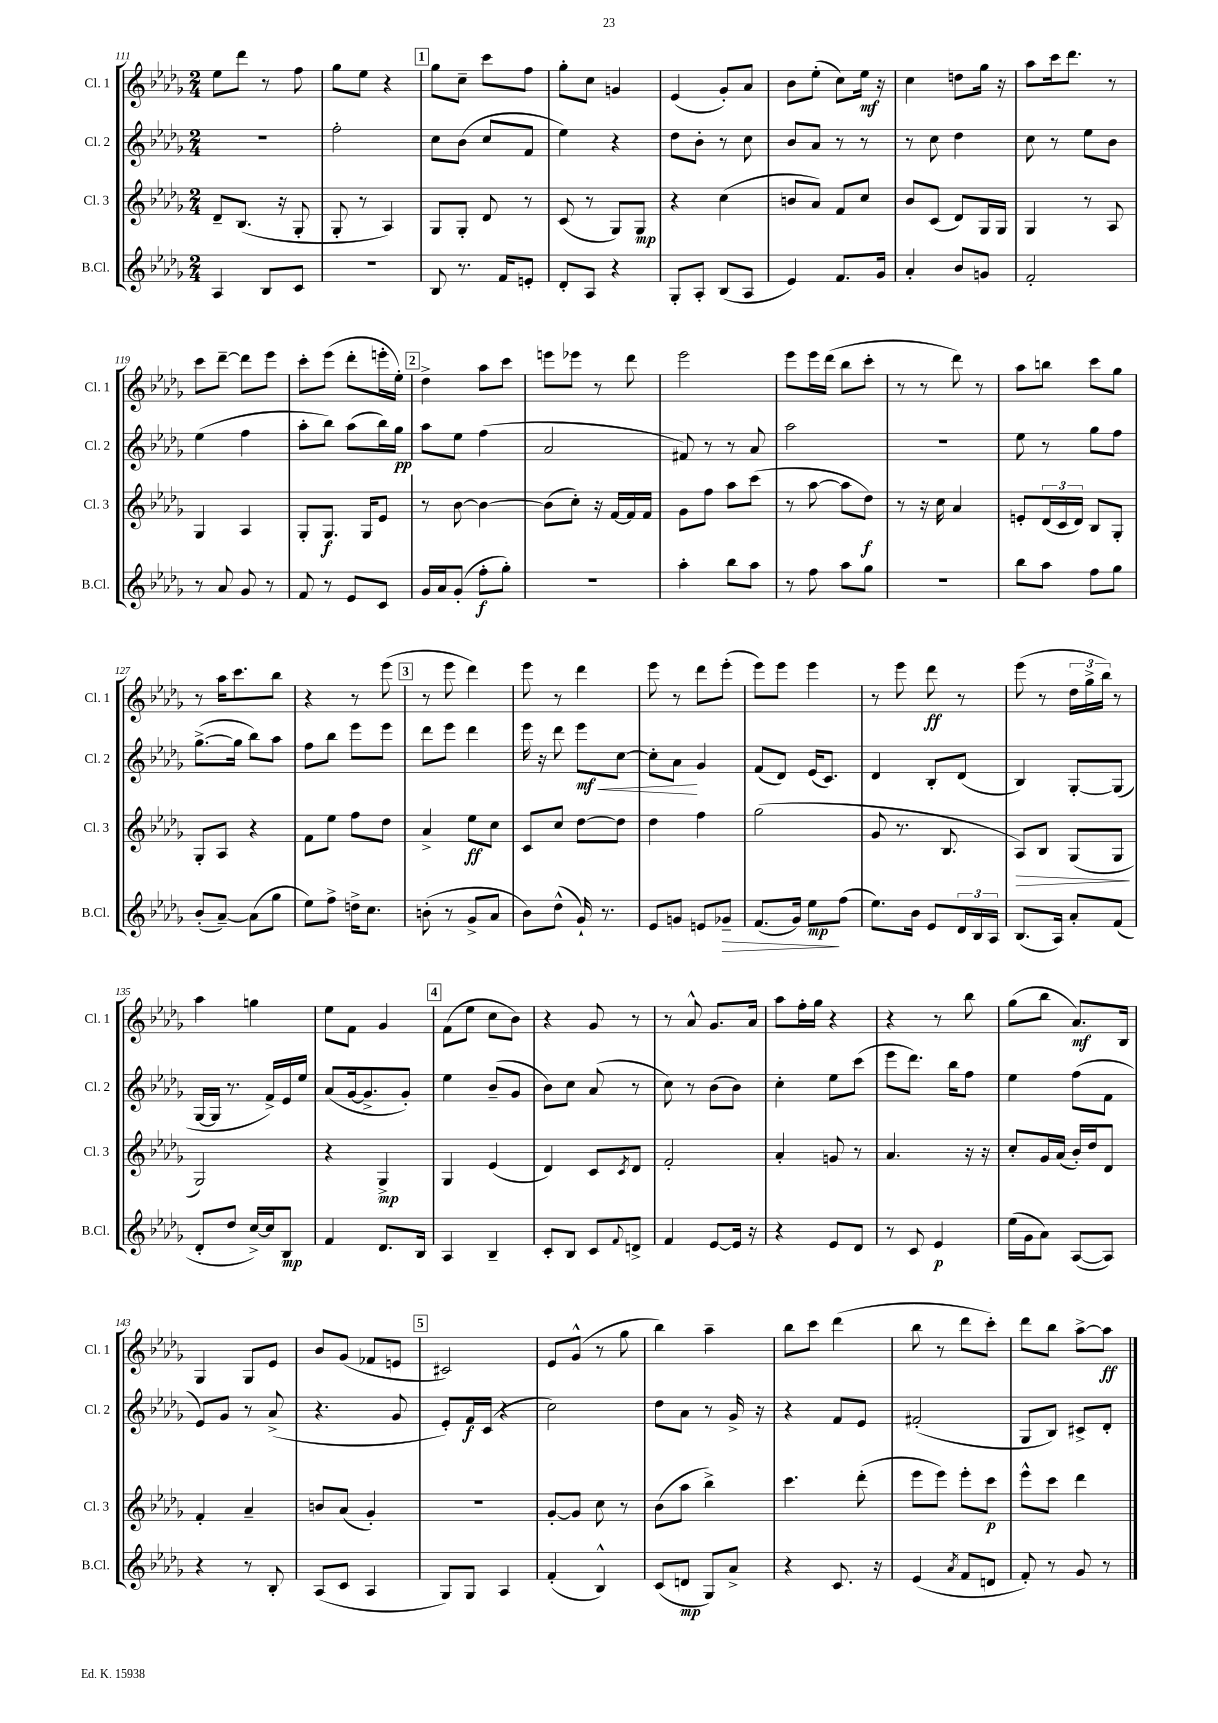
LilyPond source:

<<
\new StaffGroup <<
\new Staff = "s0" \with { instrumentName = "Cl. 1" shortInstrumentName = "Cl. 1" } {
    \clef treble \key des \major \numericTimeSignature \time 2/4
    ees''8 des'''8 r8 f''8 |
    ges''8 ees''8 r4 |
    \mark \markup { \box "1" } ges''8 c''8-- c'''8 f''8 |
    ges''8-. c''8 g'4 |
    ees'4( ges'8-.) aes'8 |
    bes'8 ees''8-.( c''8) ees''16\mf r16 |
    c''4 d''8 ges''16 r16 |
    aes''8 c'''16 des'''8. r8 |
    c'''8 des'''8~-- des'''8 ees'''8 |
    c'''8-. ees'''8( des'''8-. e'''16-. ees''16-.) |
    \mark \markup { \box "2" } des''4-> aes''8 c'''8 |
    e'''8 ees'''8 r8 des'''8 |
    ees'''2 |
    ees'''8 ees'''16 des'''16( bes''8 c'''8-. |
    r8 r8 des'''8) r8 |
    aes''8 b''8 c'''8 ges''8 |
    r8 aes''16 c'''8. bes''8 |
    r4 r8 ees'''8( |
    \mark \markup { \box "3" } r8 ees'''8 des'''4) |
    ees'''8 r8 des'''4 |
    ees'''8 r8 des'''8 ees'''8-.( |
    ees'''8) ees'''8 ees'''4 |
    r8 ees'''8 des'''8\ff r8 |
    ees'''8( r8 \tuplet 3/2 { des''16 ges''16-> bes''16) } r8 |
    aes''4 g''4 |
    ees''8 f'8 ges'4 |
    \mark \markup { \box "4" } f'8( ees''8 c''8 bes'8) |
    r4 ges'8 r8 |
    r8 aes'8-^ ges'8. aes'16 |
    aes''8 f''16-. ges''16 r4 |
    r4 r8 bes''8 |
    ges''8( bes''8 aes'8.\mf) bes16 |
    ges4 ges8 ees'8 |
    bes'8 ges'8( fes'8 e'8 |
    \mark \markup { \box "5" } cis'2) |
    ees'8 ges'8-^( r8 ges''8 |
    bes''4) aes''4-- |
    bes''8 c'''8 des'''4( |
    bes''8 r8 des'''8 c'''8-.) |
    des'''8 bes''8 aes''8~-> aes''8\ff \bar "|." |
}
\new Staff = "s1" \with { instrumentName = "Cl. 2" shortInstrumentName = "Cl. 2" } {
    \clef treble \key des \major \numericTimeSignature \time 2/4
    R2 |
    f''2-. |
    \mark \markup { \box "1" } c''8 bes'8( c''8 f'8 |
    ees''4) r4 |
    des''8 bes'8-. r8 c''8 |
    bes'8 aes'8 r8 r8 |
    r8 c''8 des''4 |
    c''8 r8 ees''8 bes'8 |
    ees''4( f''4 |
    aes''8-. bes''8) aes''8( bes''16) ges''16\pp |
    \mark \markup { \box "2" } aes''8 ees''8 f''4( |
    aes'2 |
    fis'8) r8 r8 aes'8 |
    aes''2 |
    R2 |
    ees''8 r8 ges''8 f''8 |
    ges''8.~->( ges''16 bes''8) aes''8 |
    f''8 bes''8 ees'''8 ees'''8 |
    \mark \markup { \box "3" } des'''8 ees'''8 des'''4 |
    ees'''16 r16 des'''8 ees'''8\mf\< c''8~ |
    c''8-. aes'8\! ges'4 |
    f'8( des'8) ees'16( c'8.) |
    des'4 bes8-. des'8( |
    bes4) ges8~-. ges8( |
    ges16~ ges16 r8. f'16->) ees'16 ees''16 |
    aes'8( ges'16~ ges'8.-> ges'8-.) |
    \mark \markup { \box "4" } ees''4 bes'8--( ges'8 |
    bes'8) c''8 aes'8( r8 |
    c''8) r8 bes'8( bes'8) |
    c''4-. ees''8 c'''8( |
    ees'''8 des'''8.) bes''16 f''8 |
    ees''4 f''8( f'8 |
    ees'8) ges'8 r8 aes'8->( |
    r4. ges'8 |
    \mark \markup { \box "5" } ees'8-.) f'16\f c'16( r4 |
    c''2) |
    des''8 aes'8 r8 ges'16-> r16 |
    r4 f'8 ees'8 |
    fis'2-.( |
    ges8 bes8) cis'8-> des'8-. \bar "|." |
}
\new Staff = "s2" \with { instrumentName = "Cl. 3" shortInstrumentName = "Cl. 3" } {
    \clef treble \key des \major \numericTimeSignature \time 2/4
    des'8-- bes8.( r16 ges8-. |
    ges8-. r8 aes4) |
    \mark \markup { \box "1" } ges8 ges8-. des'8 r8 |
    c'8( r8 ges8) ges8\mp |
    r4 c''4( |
    b'8 aes'8) f'8 c''8 |
    bes'8 c'8( des'8) ges16 ges16 |
    ges4 r8 aes8 |
    ges4 aes4 |
    ges8-. ges8.\f ges16 ees'8 |
    \mark \markup { \box "2" } r8 bes'8~ bes'4~ |
    bes'8( c''8-.) r16 f'16~ f'16 f'16 |
    ges'8 f''8 aes''8 c'''8( |
    r8 aes''8~ aes''8 des''8\f) |
    r8 r16 c''16 aes'4 |
    e'8-. \tuplet 3/2 { des'16( c'16 des'16) } bes8 ges8-. |
    ges8-. aes8 r4 |
    f'8 ees''8 f''8 des''8 |
    \mark \markup { \box "3" } aes'4-> ees''8\ff c''8 |
    c'8 c''8 des''8~ des''8 |
    des''4 f''4 |
    ges''2( |
    ges'8 r8. bes8. |
    aes8\>) bes8 ges8( ges8\! |
    ges2) |
    r4 ges4->\mp |
    \mark \markup { \box "4" } ges4 ees'4( |
    des'4) c'8 \acciaccatura { c'8 } des'8 |
    f'2-. |
    aes'4-. g'8 r8 |
    aes'4. r16 r16 |
    c''8-. ges'16 aes'16( bes'16-.) des''16 des'8 |
    f'4-. aes'4-- |
    b'8 aes'8( ges'4-.) |
    \mark \markup { \box "5" } r2 |
    ges'8~-. ges'8 c''8 r8 |
    bes'8( aes''8 bes''4->) |
    c'''4. des'''8-.( |
    ees'''8 ees'''8) ees'''8-. c'''8\p |
    ees'''8-^ c'''8 des'''4 \bar "|." |
}
\new Staff = "s3" \with { instrumentName = "B.Cl." shortInstrumentName = "B.Cl." } {
    \clef treble \key des \major \numericTimeSignature \time 2/4
    aes4 bes8 c'8 |
    R2 |
    \mark \markup { \box "1" } bes8 r8. f'16 e'8-. |
    des'8-. aes8 r4 |
    ges8-. aes8-. bes8( aes8 |
    ees'4) f'8. ges'16 |
    aes'4-. bes'8 g'8 |
    f'2-. |
    r8 aes'8 ges'8 r8 |
    f'8 r8 ees'8 c'8 |
    \mark \markup { \box "2" } ges'16 aes'16 ges'8-.( f''8-.\f ges''8-.) |
    R2 |
    aes''4-. bes''8 aes''8 |
    r8 f''8 aes''8 ges''8 |
    R2 |
    bes''8 aes''8 f''8 ges''8 |
    bes'8-.( aes'8~--) aes'8( ges''8 |
    ees''8) f''8-> d''16-> c''8. |
    \mark \markup { \box "3" } b'8-.( r8 ges'8-> aes'8 |
    bes'8) des''8-^( ges'16-!) r8. |
    ees'8 g'8 e'8 ges'8--\> |
    f'8.( ges'16) ees''8\mp\! f''8( |
    ees''8.) bes'16 ees'8 \tuplet 3/2 { des'16 bes16 aes16 } |
    bes8.( aes16) aes'8-. f'8( |
    des'8-. des''8 c''16~->) c''16 bes8\mp |
    f'4 des'8. bes16 |
    \mark \markup { \box "4" } aes4 bes4-- |
    c'8-. bes8 c'8 \appoggiatura { f'8 } d'8-> |
    f'4 ees'8~ ees'16 r16 |
    r4 ees'8 des'8 |
    r8 c'8 ees'4\p |
    ees''16( ges'16 aes'8) aes8~( aes8) |
    r4 r8 bes8-. |
    aes8( c'8 aes4 |
    \mark \markup { \box "5" } ges8) ges8 aes4 |
    f'4-.( bes4-^) |
    c'8( d'8\mp ges8) aes'8-> |
    r4 c'8. r16 |
    ees'4( \acciaccatura { aes'8 } f'8 d'8 |
    f'8-.) r8 ges'8 r8 \bar "|." |
}
>>
>>
\layout { \context { \Score currentBarNumber = #111 } }
